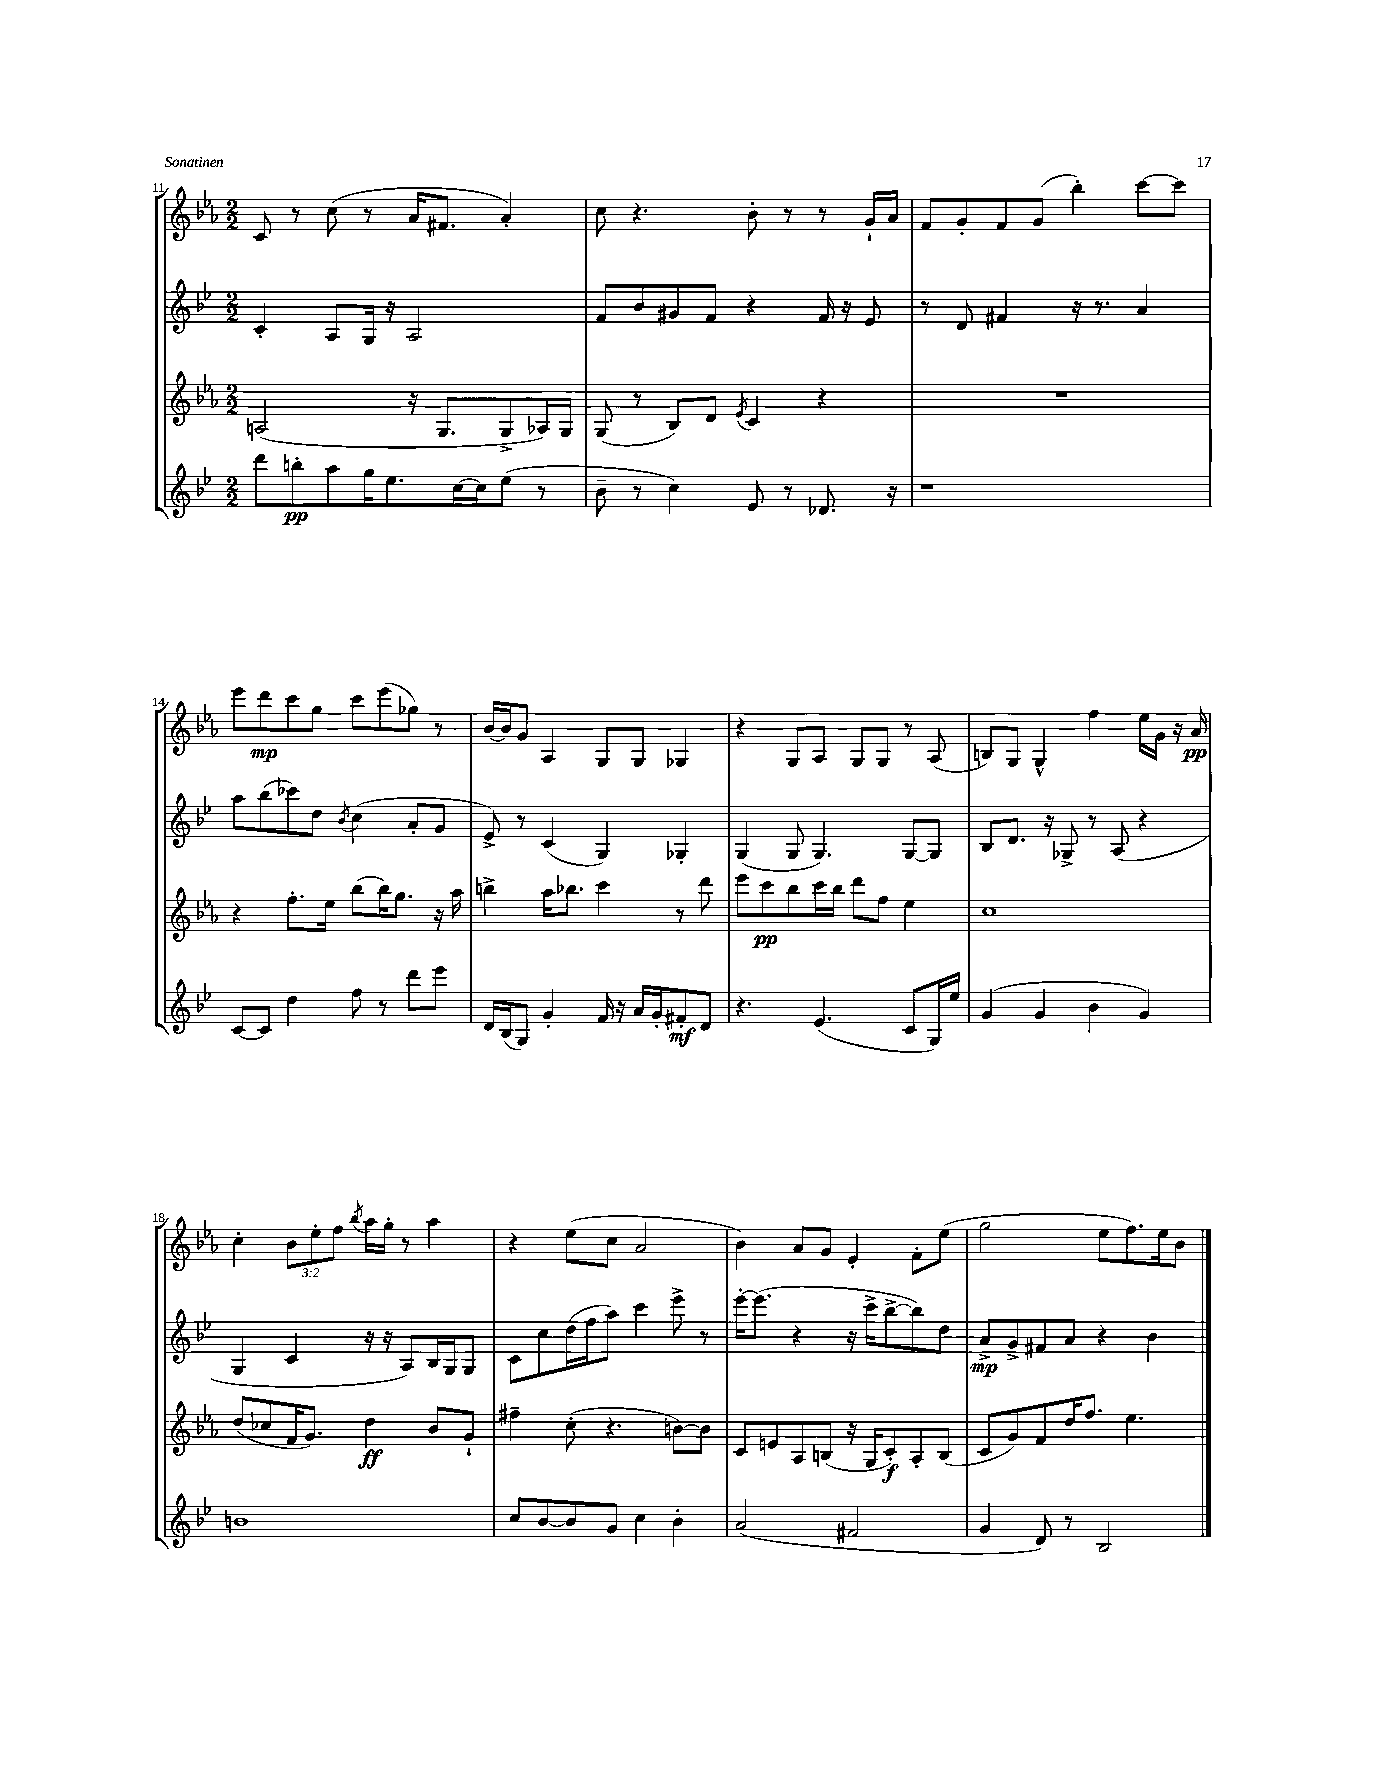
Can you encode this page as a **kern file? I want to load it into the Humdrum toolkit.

**kern	**kern	**kern	**kern
*staff4	*staff3	*staff2	*staff1
*clefG2	*clefG2	*clefG2	*clefG2
*k[b-e-]	*k[b-e-a-]	*k[b-e-]	*k[b-e-a-]
*M2/2	*M2/2	*M2/2	*M2/2
8ddd	(2A	4c'	8c
8bb'	.	.	8r
8aa	.	8A	(8cc
16gg	.	16G	8r
8.ee-	.	16r	.
.	16r	2A	16a-
.	8.G	.	8.f#
[16cc	.	.	.
16cc]	.	.	.
(8ee-	8G^	.	4a-')
8r	16A-)	.	.
.	16G	.	.
=	=	=	=
8b-~	(8G	8f	8cc
8r	8r	8b-	4.r
4cc)	8B-)	8g#	.
.	8d	8f	.
.	8qe-	.	.
8e-	4c	4r	8b-'
8r	.	.	8r
8.d-	4r	16f	8r
.	.	16r	.
.	.	8e-	16g`
16r	.	.	16a-
=	=	=	=
1r	1r	8r	8f
.	.	8d	8g'
.	.	4f#	8f
.	.	.	(8g
.	.	16r	4bb-')
.	.	8.r	.
.	.	4a	[8ccc
.	.	.	8ccc]
=	=	=	=
[8c	4r	8aa	8eee-
8c]	.	(8bb-	8ddd
4dd	8.ff'	8ccc-)	8ccc
.	.	8dd	8gg
.	16ee-	.	.
.	.	8qb-	.
8ff	(8bb-	(4cc	8ccc
8r	16bb-)	.	(8eee-
.	8.gg	.	.
8ddd	.	8a'	8gg-)
8eee-	16r	8g	8r
.	16aa-	.	.
=	=	=	=
16d	4bb^	8e-^)	[16b-
(16B-	.	.	16b-]
8G)	.	8r	8g
4g'	16aa-	(4c	4A-
.	8.bb-	.	.
16f	4ccc	4G)	8G
16r	.	.	.
16a	.	.	8G
16g'	.	.	.
8f#'	8r	4G-'	4G-
8d	8ddd	.	.
=	=	=	=
4.r	8eee-	(4G	4r
.	8ccc	.	.
.	8bb-	8G	8G
(4.e-	16ccc	4.G)	8A-
.	16bb-	.	.
.	8ddd	.	8G
.	8ff	.	8G
8c	4ee-	[8G	8r
16G)	.	8G]	(8A-
16ee-	.	.	.
=	=	=	=
(4g	1cc	8B-	8B)
.	.	8.d	8G
4g	.	.	4G^^
.	.	16r	.
.	.	8G-^	.
4b-	.	8r	4ff
.	.	(8A	.
4g)	.	4r	16ee-
.	.	.	16g
.	.	.	16r
.	.	.	16a-
=	=	=	=
1b	(8dd	4G	4cc'
.	8cc-	.	.
.	16f	4c	12b-
.	8.g)	.	.
.	.	.	12ee-'
.	.	.	12ff
.	.	.	8qbb-
.	4dd	16r	16aa-
.	.	16r	16gg'
.	.	8A)	8r
.	8b-	16B-	4aa-
.	.	16G	.
.	8g`	8G	.
=	=	=	=
8cc	4ff#~	8c	4r
[8b-	.	8cc	.
8b-]	(8cc'	(16dd	(8ee-
.	.	16ff	.
8g	4.r	8aa)	8cc
4cc	.	4ccc	2a-
4b-'	[8b)	8eee-^	.
.	8b]	8r	.
=	=	=	=
(2a	8c	[16eee-'	4b-)
.	.	(8.eee-]	.
.	8e	.	.
.	8A-	4r	8a-
.	(8B	.	8g
2f#	16r	16r	4e-'
.	16G	16ccc^	.
.	8c')	[8bb-^	.
.	8A-'	8bb-])	8f'
.	(8B	8dd	(8ee-
=	=	=	=
4g	8c	8a^	2gg
.	8g)	8g^	.
8d)	8f	8f#	.
8r	16dd	8a	.
.	8.ff	.	.
2B-	.	4r	8ee-
.	4.ee-	.	8.ff)
.	.	4b-	.
.	.	.	16ee-
.	.	.	8b-
==	==	==	==
*-	*-	*-	*-
